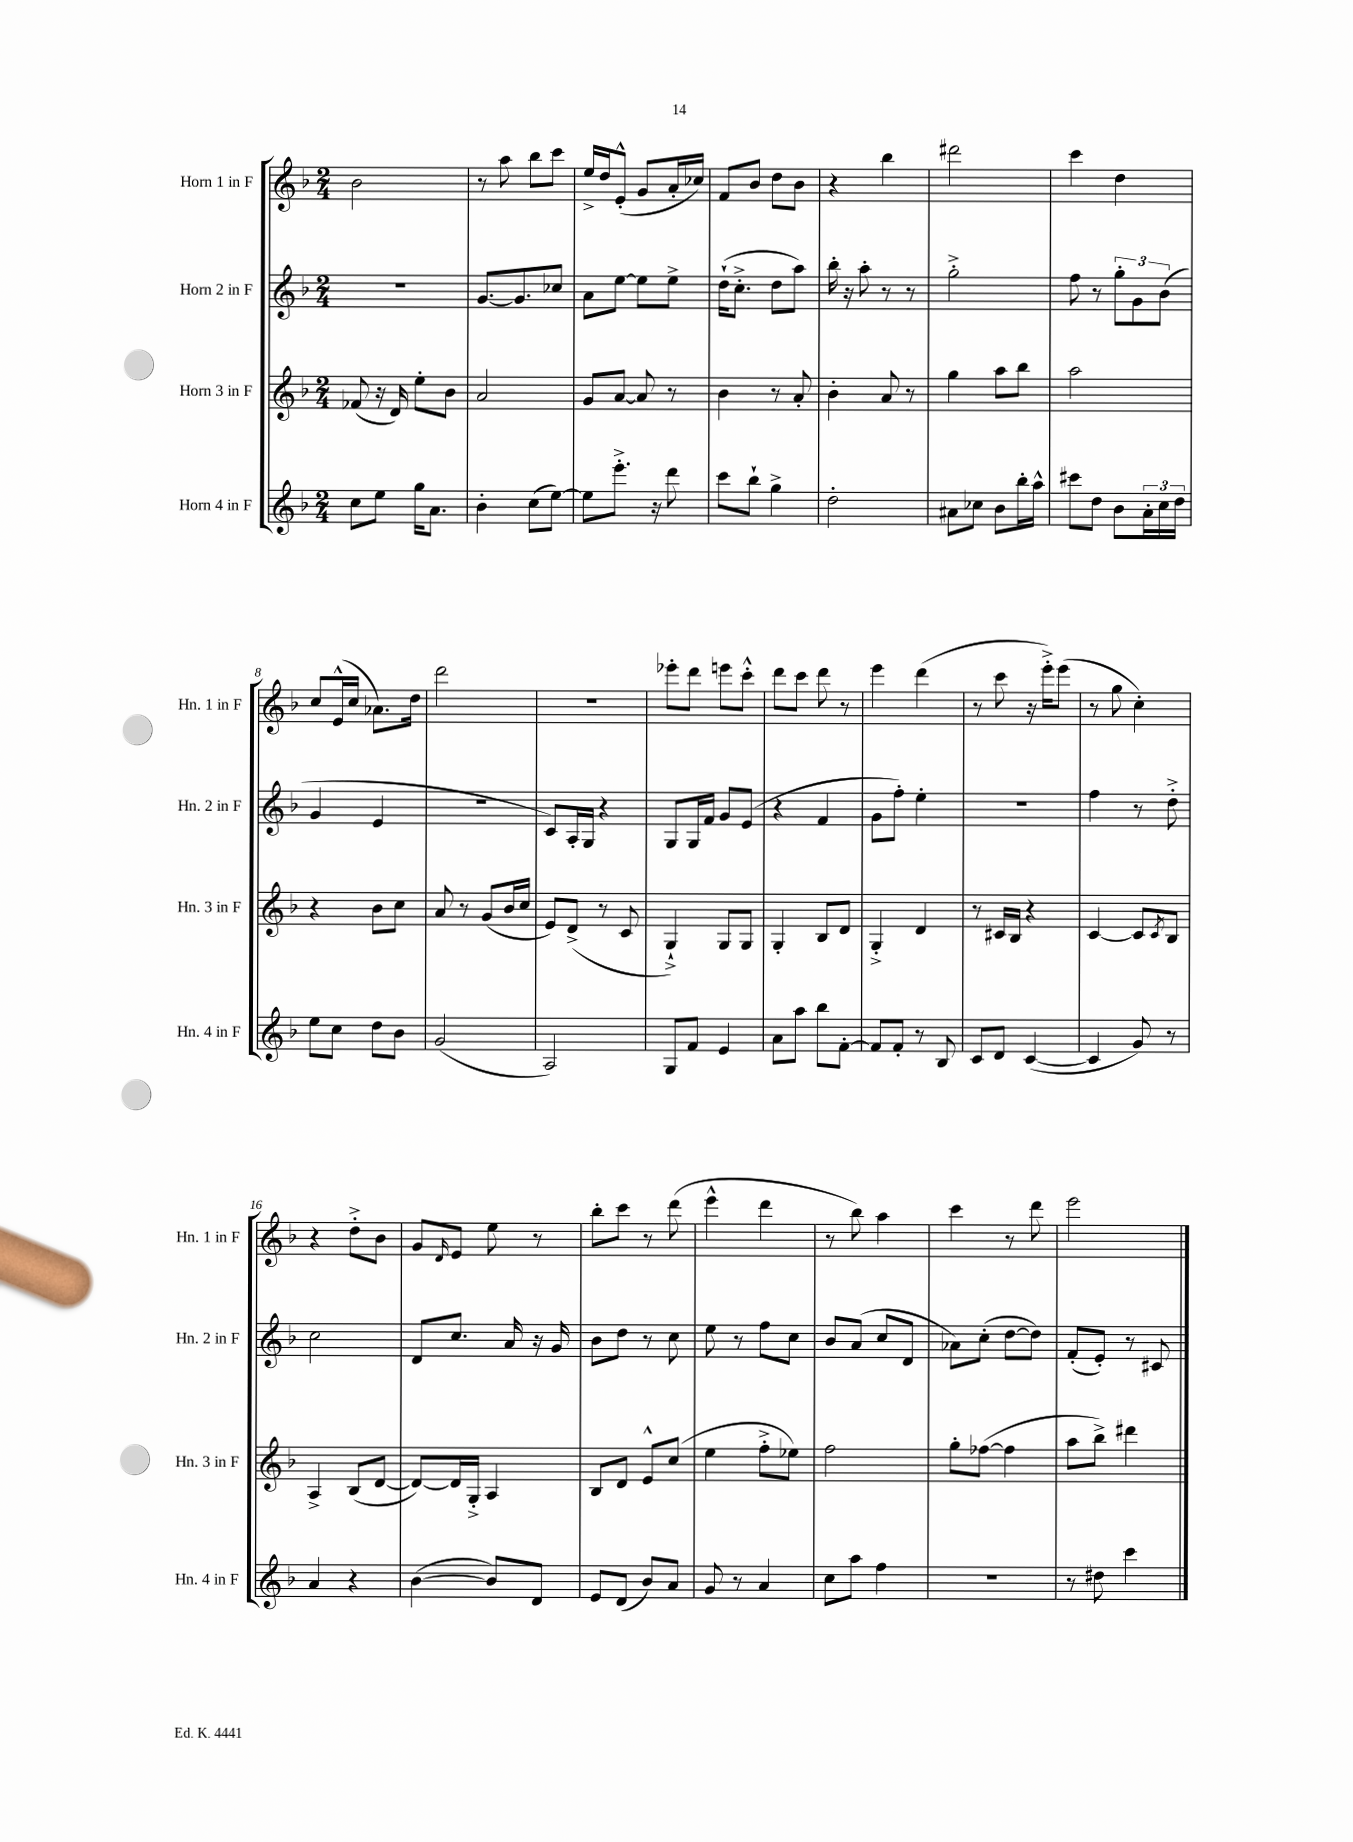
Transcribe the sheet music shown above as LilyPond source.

<<
\new StaffGroup <<
\new Staff = "s0" \with { instrumentName = "Horn 1 in F" shortInstrumentName = "Hn. 1 in F" } {
    \clef treble \key f \major \numericTimeSignature \time 2/4
    bes'2 |
    r8 a''8 bes''8 c'''8 |
    e''16-> d''16 e'8-.-^( g'8 a'16-. ces''16) |
    f'8 bes'8 d''8 bes'8 |
    r4 bes''4 |
    dis'''2 |
    c'''4 d''4 |
    c''8 e'16-^( c''16 aes'8.) d''16 |
    d'''2 |
    r2 |
    ees'''8-. d'''8 e'''8 c'''8-.-^ |
    d'''8 c'''8 d'''8 r8 |
    e'''4 d'''4( |
    r8 c'''8 r16 e'''16-.->) e'''8( |
    r8 g''8 c''4-.) |
    r4 d''8-.-> bes'8 |
    g'8 \grace { d'16 } e'8 e''8 r8 |
    bes''8-. c'''8 r8 d'''8( |
    e'''4-^ d'''4 |
    r8 bes''8) a''4 |
    c'''4 r8 d'''8 |
    e'''2 \bar "|." |
}
\new Staff = "s1" \with { instrumentName = "Horn 2 in F" shortInstrumentName = "Hn. 2 in F" } {
    \clef treble \key f \major \numericTimeSignature \time 2/4
    R2 |
    g'8.~ g'8. ces''8 |
    a'8 e''8~ e''8 e''8-> |
    d''16-!( c''8.-.-> d''8 a''8) |
    bes''16-. r16 a''8-. r8 r8 |
    g''2-.-> |
    f''8 r8 \tuplet 3/2 { g''8-. g'8 bes'8( } |
    g'4 e'4 |
    r2 |
    c'8) a16-. g16 r4 |
    g8 g16 f'16 g'8 e'8( |
    r4 f'4 |
    g'8 f''8-.) e''4-. |
    R2 |
    f''4 r8 d''8-.-> |
    c''2 |
    d'8 c''8. a'16 r16 g'16 |
    bes'8 d''8 r8 c''8 |
    e''8 r8 f''8 c''8 |
    bes'8 a'8( c''8 d'8 |
    aes'8) c''8-.( d''8~ d''8) |
    f'8-.( e'8-.) r8 cis'8 \bar "|." |
}
\new Staff = "s2" \with { instrumentName = "Horn 3 in F" shortInstrumentName = "Hn. 3 in F" } {
    \clef treble \key f \major \numericTimeSignature \time 2/4
    fes'8( r16 d'16) e''8-. bes'8 |
    a'2 |
    g'8 a'8~ a'8 r8 |
    bes'4 r8 a'8-. |
    bes'4-. a'8 r8 |
    g''4 a''8 bes''8 |
    a''2 |
    r4 bes'8 c''8 |
    a'8 r8 g'8( bes'16 c''16 |
    e'8) d'8->( r8 c'8 |
    g4-!->) g8 g8 |
    g4-. bes8 d'8 |
    g4-.-> d'4 |
    r8 cis'16 bes16 r4 |
    c'4~ c'8 \acciaccatura { c'8 } bes8 |
    a4-> bes8( d'8~ |
    d'8~) d'16 g16-.-> a4 |
    bes8 d'8 e'8-^ c''8( |
    e''4 f''8-.-> ees''8) |
    f''2 |
    g''8-. fes''8~( fes''4 |
    a''8 bes''8->) dis'''4 \bar "|." |
}
\new Staff = "s3" \with { instrumentName = "Horn 4 in F" shortInstrumentName = "Hn. 4 in F" } {
    \clef treble \key f \major \numericTimeSignature \time 2/4
    c''8 e''8 g''16 a'8. |
    bes'4-. c''8( e''8~) |
    e''8 e'''8.-.-> r16 d'''8 |
    c'''8 bes''8-! g''4-> |
    d''2-. |
    ais'8 ces''8 bes'8 bes''16-. a''16-^ |
    cis'''8 d''8 bes'8 \tuplet 3/2 { a'16-. c''16 d''16 } |
    e''8 c''8 d''8 bes'8 |
    g'2( |
    a2) |
    g8 f'8 e'4 |
    a'8 a''8 bes''8 f'8~-. |
    f'8 f'8-. r8 bes8 |
    c'8 d'8 c'4~( |
    c'4 g'8) r8 |
    a'4 r4 |
    bes'4~( bes'8) d'8 |
    e'8 d'8( bes'8) a'8 |
    g'8 r8 a'4 |
    c''8 a''8 f''4 |
    r2 |
    r8 dis''8 c'''4 \bar "|." |
}
>>
>>
